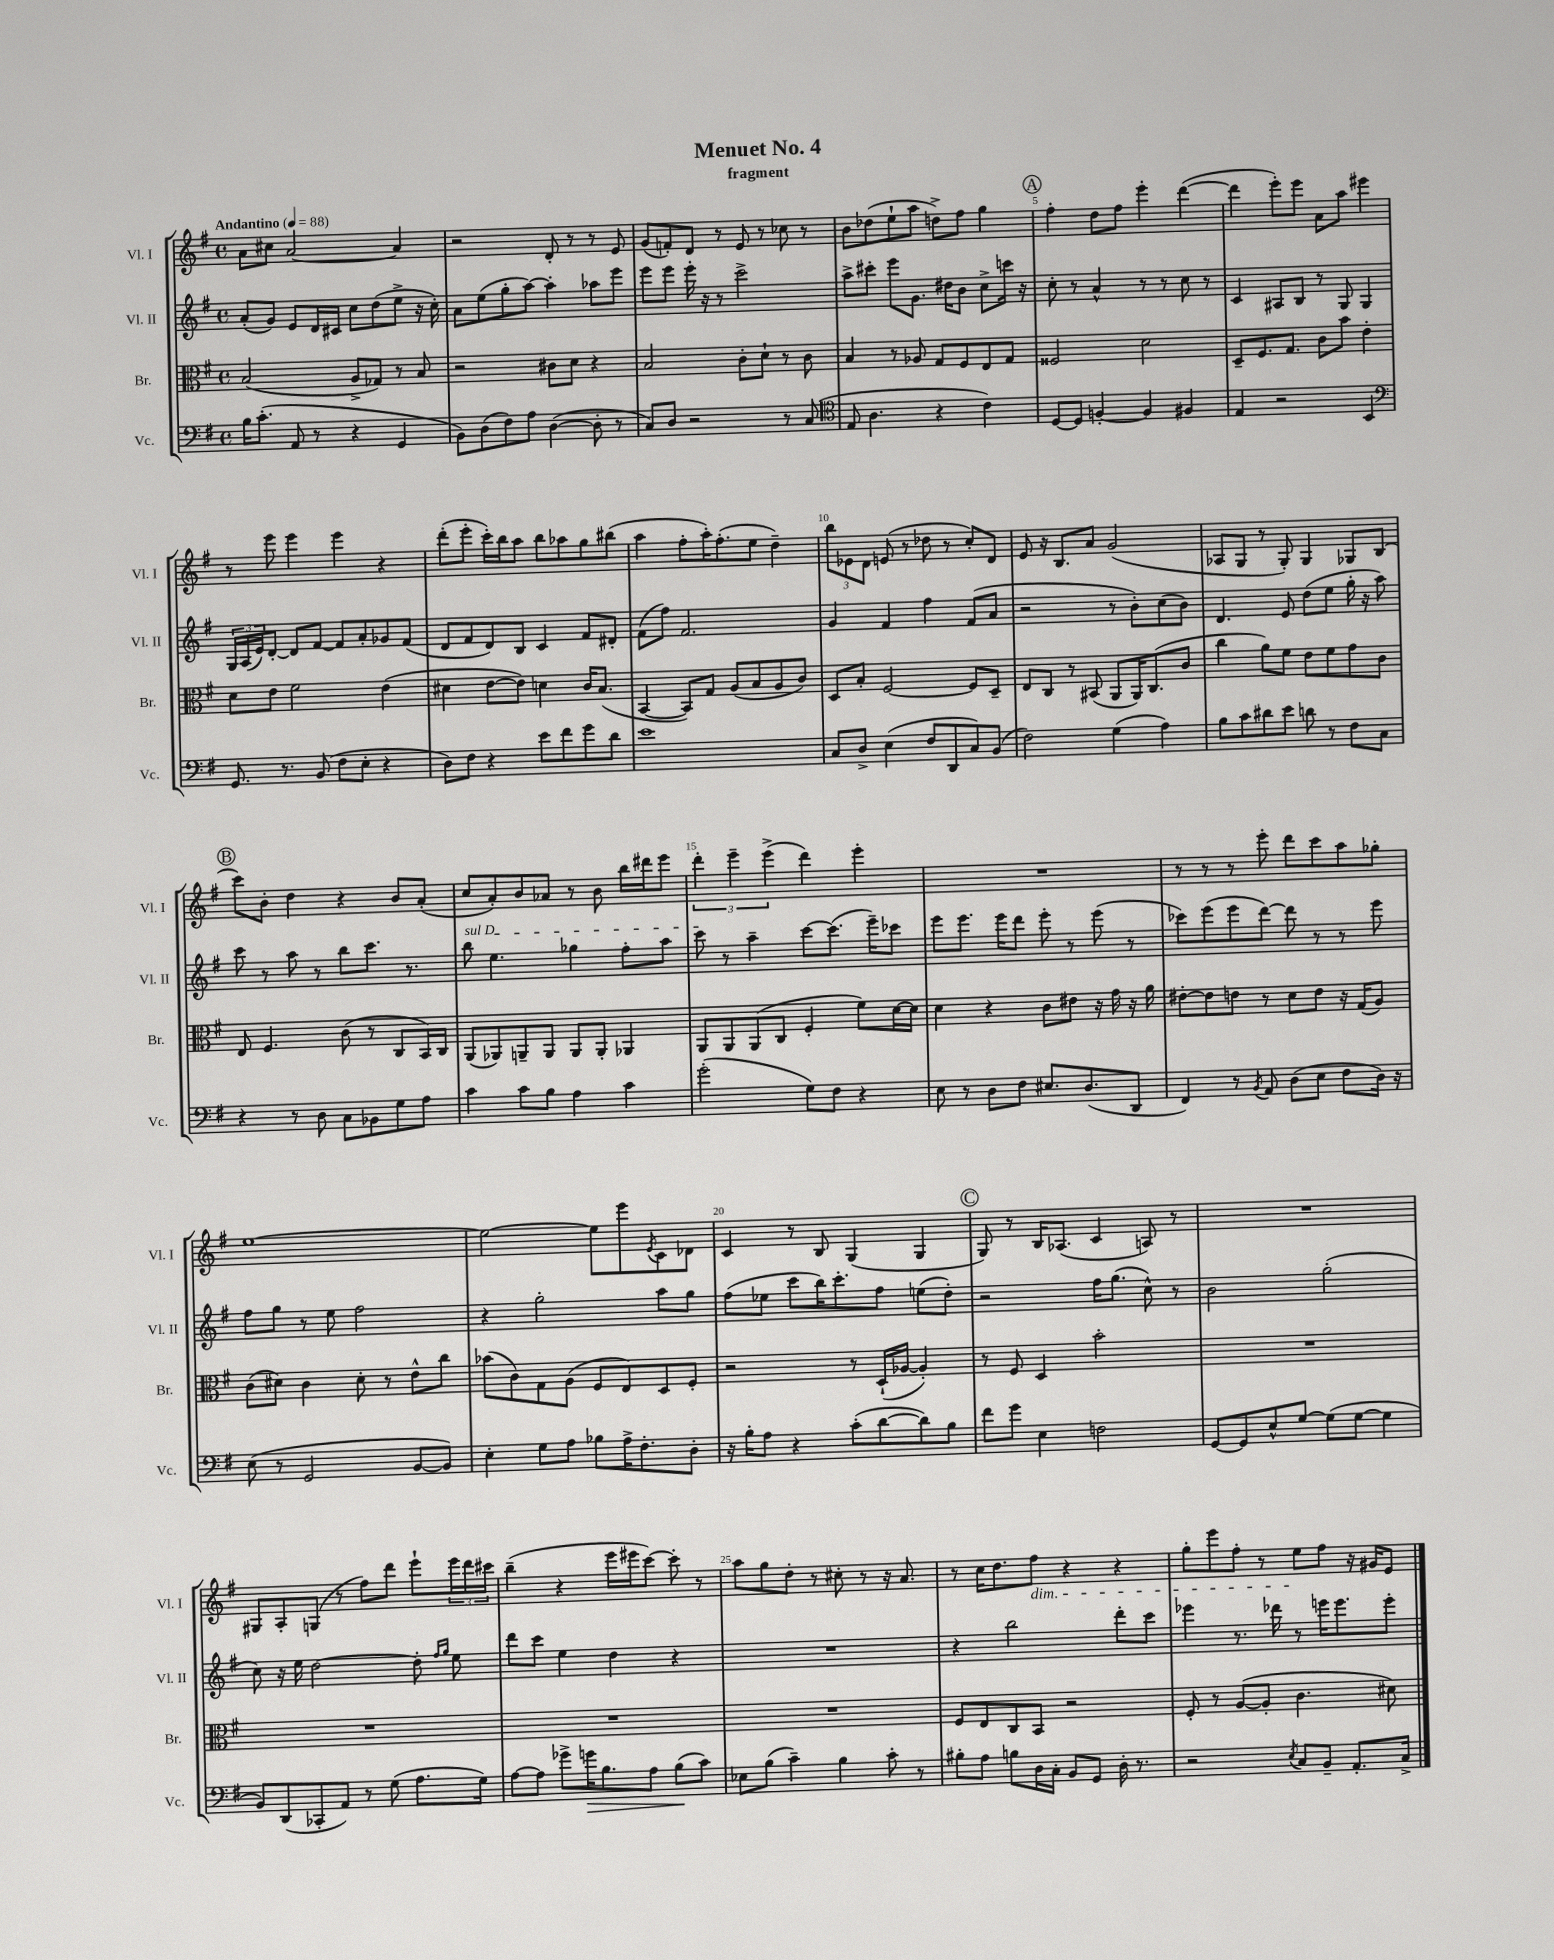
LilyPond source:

\header { title = "Menuet No. 4" subtitle = "fragment" }
<<
\new StaffGroup <<
\new Staff = "s0" \with { instrumentName = "Vl. I" shortInstrumentName = "Vl. I" } {
    \clef treble \key g \major \defaultTimeSignature \time 4/4 \tempo "Andantino" 4 = 88
    a'8 cis''8 a'2~ a'4 |
    r2 d'8-. r8 r8 e'8 |
    g'8( f'8-.) d'8 r8 e'8 r8 ces''8 r8 |
    b'8 des''8( e''8-! a''8 d''8->) fis''8 g''4 |
    \mark \markup { \circle "A" } fis''4-. d''8 fis''8 e'''4-. d'''4~( |
    d'''4 e'''8-.) e'''8 a'8 a''8 eis'''4 |
    r8 e'''8 e'''4 e'''4 r4 |
    d'''8-.( e'''8-. c'''16-.) b''16 a''8 b''8 aes''8 g''8 bis''8( |
    a''4 fis''8-. a''16-.) fis''8.-.( e''8 d''4--) |
    \tuplet 3/2 { b''8 ees'8 d'8 } e'8( r8 des''8 r8 c''8-.) d'8 |
    e'8 r16 b8. a'8 g'2( |
    aes8 g8 r8 g8-.) g4 ges8 b8( |
    \mark \markup { \circle "B" } c'''8) b'8-. d''4 r4 b'8 a'8-.( |
    c''8 a'8-.) b'8 aes'8 r8 b'8 b''16 dis'''16 e'''8 |
    \tuplet 3/2 { d'''4-. e'''4-- e'''4->( } d'''4) e'''4-. |
    R1 |
    r8 r8 r8 e'''8-. d'''8 c'''8 a''8 ges''8-. |
    e''1~ |
    e''2~ e''8 e'''8 \acciaccatura { e'8 } c'8 des'8 |
    c'4 r8 b8 g4( g4 |
    \mark \markup { \circle "C" } g8) r8 b16 aes8.( c'4 a8) r8 |
    R1 |
    gis8 a8-. g8( r8 fis''8) d'''8 e'''8-! \tuplet 3/2 { e'''16 d'''16 cis'''16 } |
    b''4--( r4 e'''16 eis'''16 c'''8~) c'''8-. r8 |
    a''8 g''8 d''8-. r8 cis''8-. r8 r16 a'8. |
    r8 c''16 d''8. fis''8\dim r4 r4 |
    g''8-. e'''8 fis''8-. r8 e''8\! fis''8 r16 gis'16 e'8 \bar "|." |
}
\new Staff = "s1" \with { instrumentName = "Vl. II" shortInstrumentName = "Vl. II" } {
    \clef treble \key g \major \defaultTimeSignature \time 4/4
    a'8-.( g'8) e'8 d'16 cis'16 c''8 d''8( e''8-> r16 c''16-.) |
    a'8 e''8( g''8-. a''8~) a''4-. aes''8 e'''8 |
    e'''8 e'''8 e'''16-. r16 r8 c'''2-> |
    a''8-> cis'''8-. e'''8 g'8. dis''16 b'8 c''8-> c'''16 r16 |
    \mark \markup { \circle "A" } c''8-. r8 a'4-^ r8 r8 c''8 r8 |
    c'4 ais8 b8 r8 g8 g4 |
    \tuplet 3/2 { g16 a16( e'16) } d'8~-. d'8 fis'8~ fis'8 a'8-. ges'8 fis'8( |
    d'8 fis'8 d'8) b8 c'4 fis'8 dis'8-. |
    fis'8( fis''8) fis'2. |
    g'4 fis'4 fis''4 fis'8( a'8 |
    r2 r8 b'8-.) c''8( b'8) |
    d'4. e'8 d''8( e''8 g''16-. r16 a''8) |
    \mark \markup { \circle "B" } c'''8 r8 a''8 r8 b''8 c'''8. r8. |
    \once \override TextSpanner.bound-details.left.text = \markup { \italic "sul D" } b''8\startTextSpan e''4. ges''4 fis''8-. a''8 |
    c'''8\stopTextSpan r8 a''4-- c'''8~ c'''8.( e'''16--) ces'''8 |
    e'''8 e'''8. e'''16 d'''8 e'''8-. r8 e'''8( r8 |
    ces'''8) e'''8( e'''8 d'''8~) d'''8 r8 r8 e'''8 |
    fis''8 g''8 r8 e''8 fis''2 |
    r4 g''2-. a''8 g''8 |
    fis''8( ees''8 c'''8 b''16) c'''8.-. fis''8 e''8( d''8-.) |
    \mark \markup { \circle "C" } r2 fis''16 g''8.( c''8-^) r8 |
    b'2 g''2-.( |
    c''8) r16 e''16 d''2~ d''8-. \grace { fis''16 g''16 } e''8 |
    d'''8 c'''8 e''4 d''4 r4 |
    R1 |
    r4 b''2 d'''8-. c'''8 |
    ees'''4 r8. des'''16 r8 e'''16 e'''8. e'''8-. \bar "|." |
}
\new Staff = "s2" \with { instrumentName = "Br." shortInstrumentName = "Br." } {
    \clef alto \key g \major \defaultTimeSignature \time 4/4
    b2( a8-> ges8) r8 b8 |
    r2 cis'8 d'8 r4 |
    b2 c'8-. d'8-! r8 c'8 |
    b4 r8 aes8 g8 fis8 e8 g8 |
    \mark \markup { \circle "A" } fisis2 d'2 |
    d8-- fis8. g8. c'8 b'8 e'4-. |
    d'8 e'8 fis'2 e'4( |
    dis'4 e'8~ e'8) d'4 c'16 b8.( |
    b,4~ b,8) g8 a8( b8 a8 c'8) |
    d8 b8-. fis2~ fis8 d8-- |
    e8 c8 r8 bis,8( a,8 a,16) c8.( c'8 |
    c''4 a'8) fis'8 e'8 fis'8 g'8 c'8 |
    \mark \markup { \circle "B" } e8 fis4. c'8( r8 c8 b,16) c16 |
    a,8( aes,8) a,8-- a,8 a,8 a,8-. aes,4 |
    a,8 a,8 a,8( c8 fis4-. fis'8) d'16~ d'16 |
    d'4 r4 c'8 eis'8 r16 g'16 r16 a'16 |
    eis'8~-. eis'8 e'8 r8 d'8 e'8 r16 g16( a8) |
    c'8( dis'8) c'4 dis'8-. r8 e'8-^ c''8 |
    bes'8( c'8) g8 a8( fis8 e8) d8 fis8-. |
    r2 r8 d16-!( aes16~ aes4-.) |
    \mark \markup { \circle "C" } r8 fis8 d4 b'2-. |
    R1 |
    R1 |
    R1 |
    R1 |
    fis8 e8 c8 b,8 r2 |
    fis8-. r8 a8~( a8-. c'4. dis'8) \bar "|." |
}
\new Staff = "s3" \with { instrumentName = "Vc." shortInstrumentName = "Vc." } {
    \clef bass \key g \major \defaultTimeSignature \time 4/4
    b16 c'8.-.( a,8 r8 r4 g,4 |
    b,8) d8( fis8) a8 d4~( d8-. r8 |
    c8) d8 r2 r8 c8( |
    \clef tenor e8 a4. r4 c'4) |
    \mark \markup { \circle "A" } d8~ d8 f4~-. f4 fis4 |
    e4 r2 b,4 |
    \clef bass g,8. r8. b,8( fis8 e8-. r4 |
    d8) fis8 r4 e'8 fis'8 g'8 d'8 |
    e'1 |
    c8 d8-> e4( fis8 d,8 c8) b,8( |
    fis2) g4( a4) |
    b8 c'8 dis'8 e'8 d'8 r8 fis8 c8 |
    \mark \markup { \circle "B" } r4 r8 d8 c8 bes,8 g8 a8 |
    c'4 c'8 b8 a4 c'4 |
    g'2-.( g8) fis8 r4 |
    e8 r8 d8 fis8 eis8. d8.( d,8 |
    fis,4) r8 \acciaccatura { b,8 } a,8 d8( e8 fis8 d16) r16 |
    e8( r8 g,2 b,8~ b,8) |
    e4-. g8 a8 bes8 a16-> fis8.-. d8-. |
    r16 b16-. a8 r4 c'8-.( d'8~ d'8) b8 |
    \mark \markup { \circle "C" } fis'8 g'8 e4 f2 |
    g,8~ g,8 e8-^ g8~ g8( g8~ g4 |
    b,8) d,8( ces,8-. a,8) r8 g8( a8. g16) |
    a8~ a8 ges'8-> g'16\> b8. a8 b8\!( c'8) |
    ees8 b8( c'4--) b4 c'8-. r8 |
    bis8-. a8 b8 d16 c16-. b,8 g,8 d16-. r8. |
    r2 \acciaccatura { e8 } c8 b,8-- a,8.-. c16-> \bar "|." |
}
>>
>>
\layout { \context { \Score \override BarNumber.break-visibility = ##(#f #t #t) barNumberVisibility = #(every-nth-bar-number-visible 5) } }
